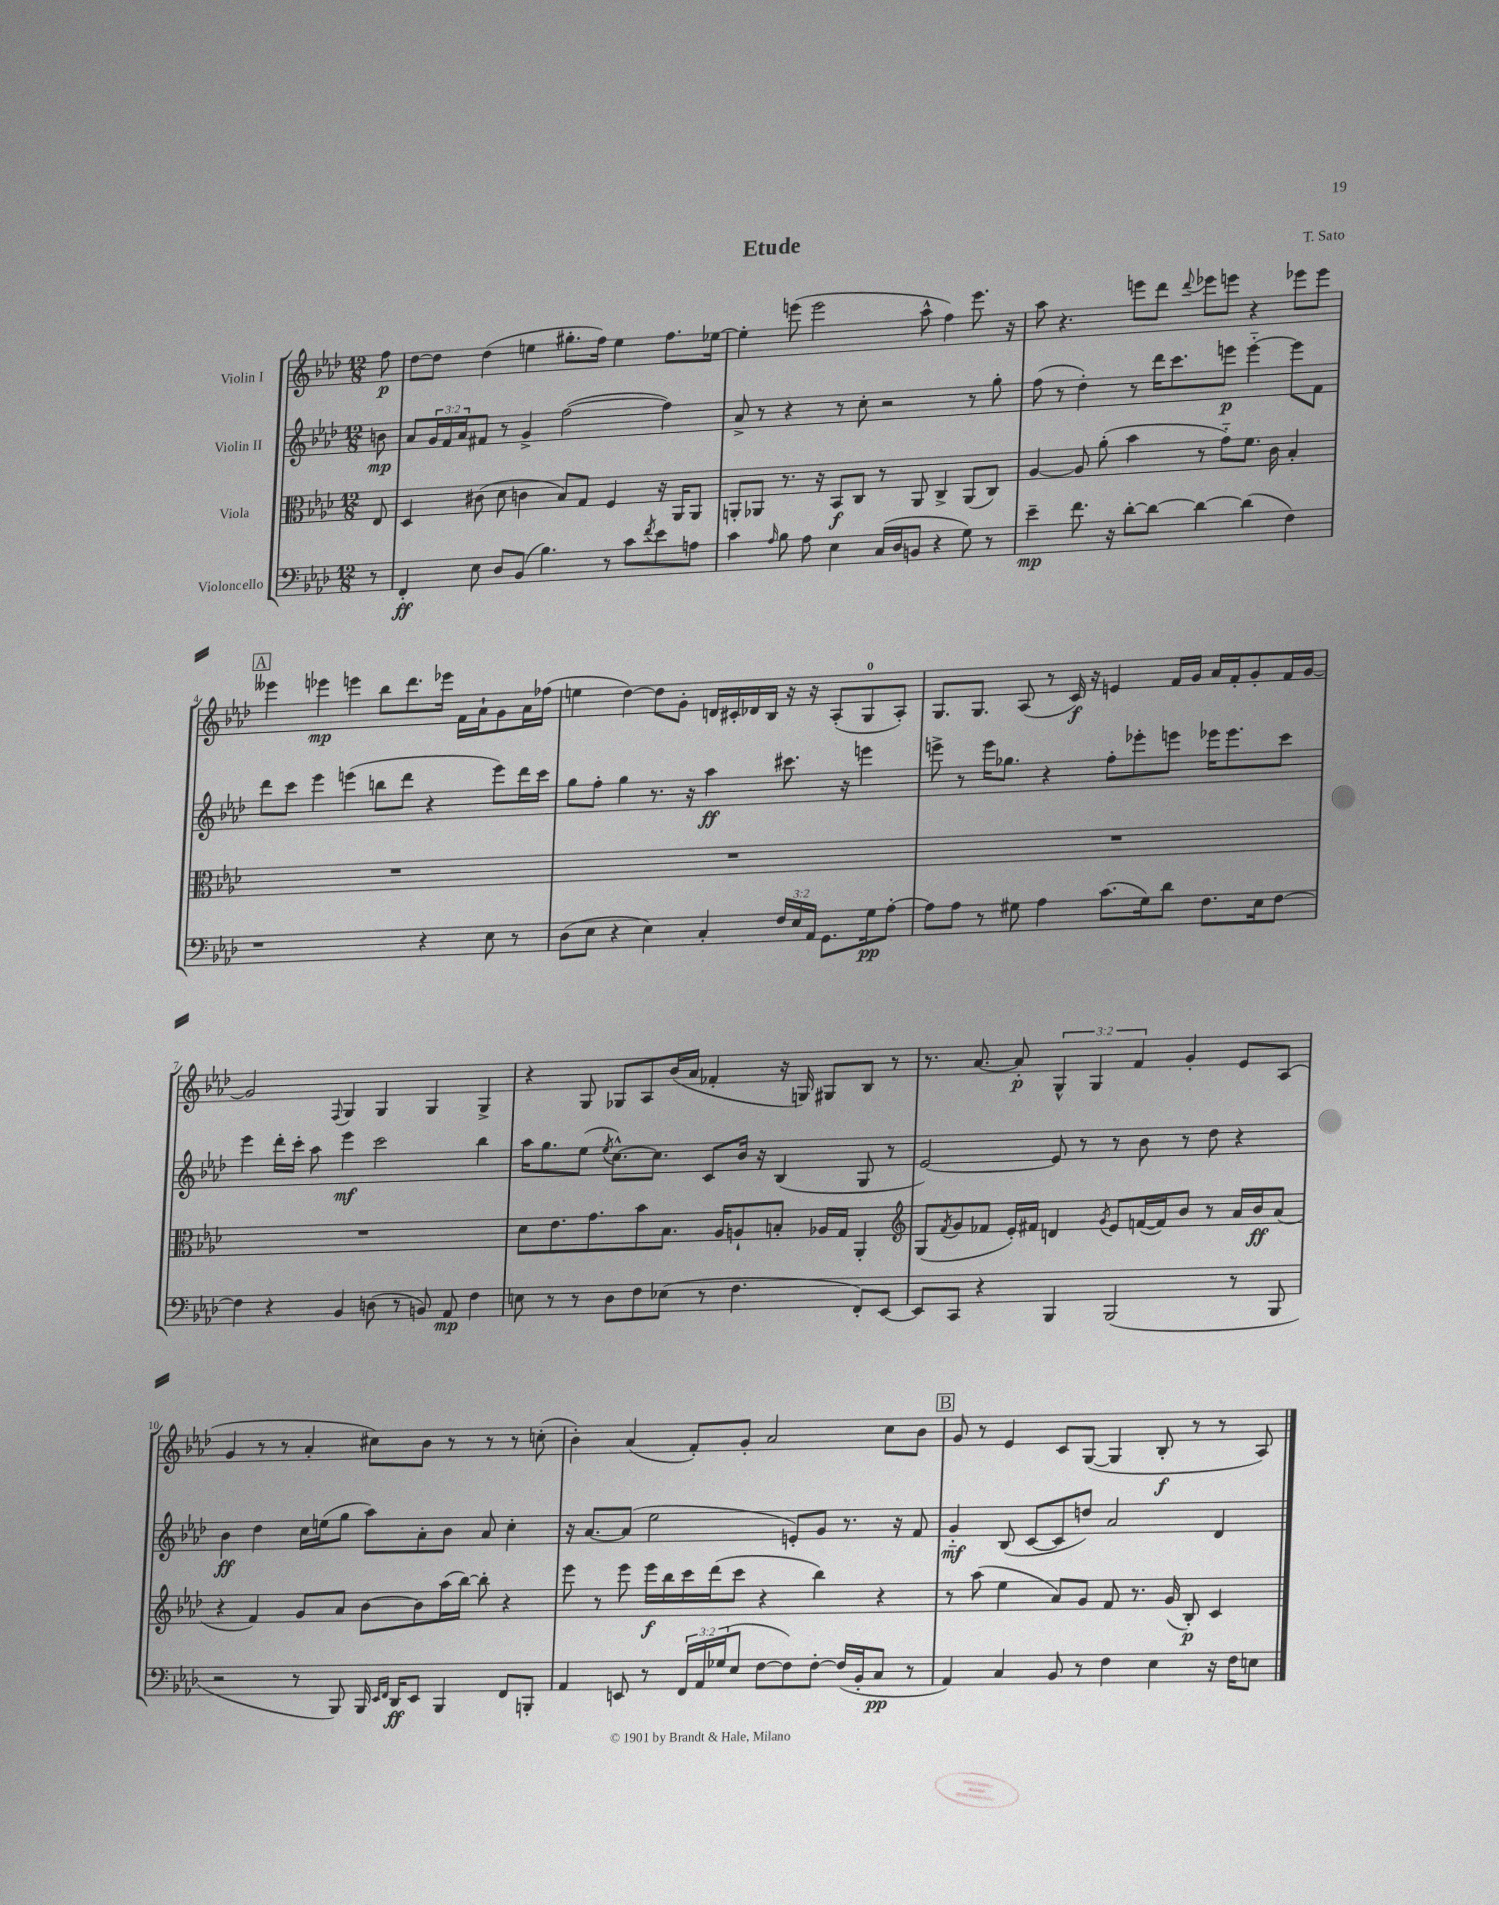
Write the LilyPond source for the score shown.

\header { title = "Etude" composer = "T. Sato" }
<<
\new StaffGroup <<
\new Staff = "s0" \with { instrumentName = "Violin I" } {
    \clef treble \key aes \major \numericTimeSignature \time 12/8 \override Staff.TupletNumber.text = #tuplet-number::calc-fraction-text \partial 8
    f''8\p |
    des''8~ des''8 des''4( e''4 gis''8.-. f''16) e''4 f''8. ees''16~ |
    ees''4-. e'''8( e'''2 aes''8-^ f''4) e'''8. r16 |
    aes''8 r4. e'''8 des'''8 \appoggiatura { des'''8 } ees'''8 e'''8 r4 ees'''8 ees'''8 |
    \mark \markup { \box "A" } eeses'''4 ees'''4\mp e'''4 bes''8 des'''8. ees'''16 f'16 aes'16-! g'8 aes'16 fes''16( |
    e''4 des''4~) des''8 g'8-. d'16 cis'16-. des'16 bes16 r16 r16 aes8-.( g8-0 aes8-.) |
    g8. g8. aes8( r8 c'16\f) r16 e'4 f'16 g'16 aes'16 f'16-. g'8-. f'16 g'16~ |
    g'2 \appoggiatura { f8 } g4 g4 g4 g4-> |
    r4 g8 ges8 aes8 bes'16( aes'16 fes'4-. r16 g16) gis8 bes8 r8 |
    r8. aes'8.~ aes'8-.\p \tuplet 3/2 { g4-^ g4 f'4 } g'4-. ees'8 aes8( |
    g'4 r8 r8 aes'4-. cis''8) bes'8 r8 r8 r8 c''8-.( |
    bes'4-.) aes'4( f'8-.) g'8-. aes'2 c''8 bes'8 |
    \mark \markup { \box "B" } g'8 r8 ees'4 c'8 g8~( g4 bes8-.\f r8 r8 aes8) \bar "|." |
}
\new Staff = "s1" \with { instrumentName = "Violin II" } {
    \clef treble \key aes \major \numericTimeSignature \time 12/8 \override Staff.TupletNumber.text = #tuplet-number::calc-fraction-text \partial 8
    b'8\mp |
    aes'8 \tuplet 3/2 { g'16 f'16 aes'16 } fis'8 r8 g'4-> f''2~( f''4) |
    aes'8-> r8 r4 r8 c''8-. r2 r8 g''8-. |
    f''8( r8 des''4-.) r8 des'''16 c'''8. e'''8\p e'''4~-_ e'''8 f'8 |
    \mark \markup { \box "A" } des'''8 c'''8 ees'''4 e'''4( b''8 des'''8 r4 e'''8) des'''16 c'''16 |
    g''8 f''8-. g''4 r8. r16 aes''4\ff cis'''8. r16 e'''4 |
    e'''8-> r8 e'''16 ges''8. r4 f''8-. ees'''8-. e'''8 ees'''16 ees'''8. c'''8 |
    ees'''4 des'''16-. c'''16-. aes''8 ees'''4\mf c'''2 bes''4 |
    aes''16 g''8. ees''8( \acciaccatura { ees''8 } c''8.~-^) c''8. c'8 bes'16 r16 bes4( g8 r8 |
    ees'2~) ees'8 r8 r8 bes'8 r8 des''8 r4 |
    bes'4\ff des''4 c''16 e''16( g''8 aes''8) aes'8-. bes'8 aes'8 c''4-. |
    r16 aes'8.~ aes'8( ees''2 e'8-.) g'8 r8. r16 f'8 |
    \mark \markup { \box "B" } g'4-_\mf bes8( c'8~ c'8 d''8) aes'2 des'4 \bar "|." |
}
\new Staff = "s2" \with { instrumentName = "Viola" } {
    \clef alto \key aes \major \numericTimeSignature \time 12/8 \partial 8
    ees8 |
    des4 cis'8( des'8 c'4 bes8) g8 f4 r16 aes,16 aes,8 |
    a,8-. aes,8 r8. r16 bes,8\f c8 r8 aes,8 c4-> aes,8( c8) |
    aes4~ aes8 aes'8-.( bes'4 r8 g'8-_) f'8. c'16 bes4-. |
    \mark \markup { \box "A" } R1. |
    R1. |
    R1. |
    R1. |
    des'8 ees'8. g'8. bes'8 bes8. aes16 a8-! b8-. aes16 g16 aes,4-. |
    \clef treble g8( \acciaccatura { f'8 } g'8 fes'8 ees'16-.) fis'16 d'4 \acciaccatura { g'8 } ees'8 f'16~( f'16) bes'8 r8 aes'16 bes'16\ff aes'8( |
    r4 f'4) g'8 aes'8 bes'8~ bes'8 aes''16( bes''16~) bes''8-. r4 |
    ees'''8 r8 ees'''8 ees'''16\f bes''16 c'''16 des'''16( c'''8 r4 bes''4) r4 |
    \mark \markup { \box "B" } r8 aes''8( ees''4 aes'8) g'8 f'8 r8. g'16( bes8-.\p) c'4 \bar "|." |
}
\new Staff = "s3" \with { instrumentName = "Violoncello" } {
    \clef bass \key aes \major \numericTimeSignature \time 12/8 \override Staff.TupletNumber.text = #tuplet-number::calc-fraction-text \partial 8
    r8 |
    f,4-.\ff ees8 des8 bes,8( bes4.) r8 c'8 \acciaccatura { f'8 } ees'8 a8 |
    c'4 \grace { aes16 } bes8 aes8 ees4 c16( des16 b,8 r4 g8) r8 |
    ees'4--\mp f'8. r16 des'8~-. des'8~ des'4~ des'4( f4) |
    \mark \markup { \box "A" } r1 r4 ees8 r8 |
    des8( ees8 r4 ees4) c4-. \tuplet 3/2 { f16 ees16 aes,16 } g,8. g16\pp aes8~-. |
    aes8 aes8 r8 gis8 aes4 c'8.( gis16) des'8 f8. ees16 f8~ |
    f4 r4 bes,4 d8( r8 b,8) aes,8\mp f4 |
    e8 r8 r8 des8 f8 ees8( r8 f4. f,8-.) ees,8~ |
    ees,8 c,8 r4 bes,,4 bes,,2( r8 bes,,8 |
    r2 r8 bes,,8) bes,,16 \grace { ees,16 f,16 } des,16\ff ees,8 bes,,4 f,8 b,,8-. |
    aes,4 e,8 r8 \tuplet 3/2 { f,16 aes,16 ges16( } ees8 f8~ f8) f8~-. f16( bes,16-. c8\pp r8 |
    \mark \markup { \box "B" } aes,4) c4 bes,8 r8 f4 ees4 r16 f16 e8 \bar "|." |
}
>>
>>
